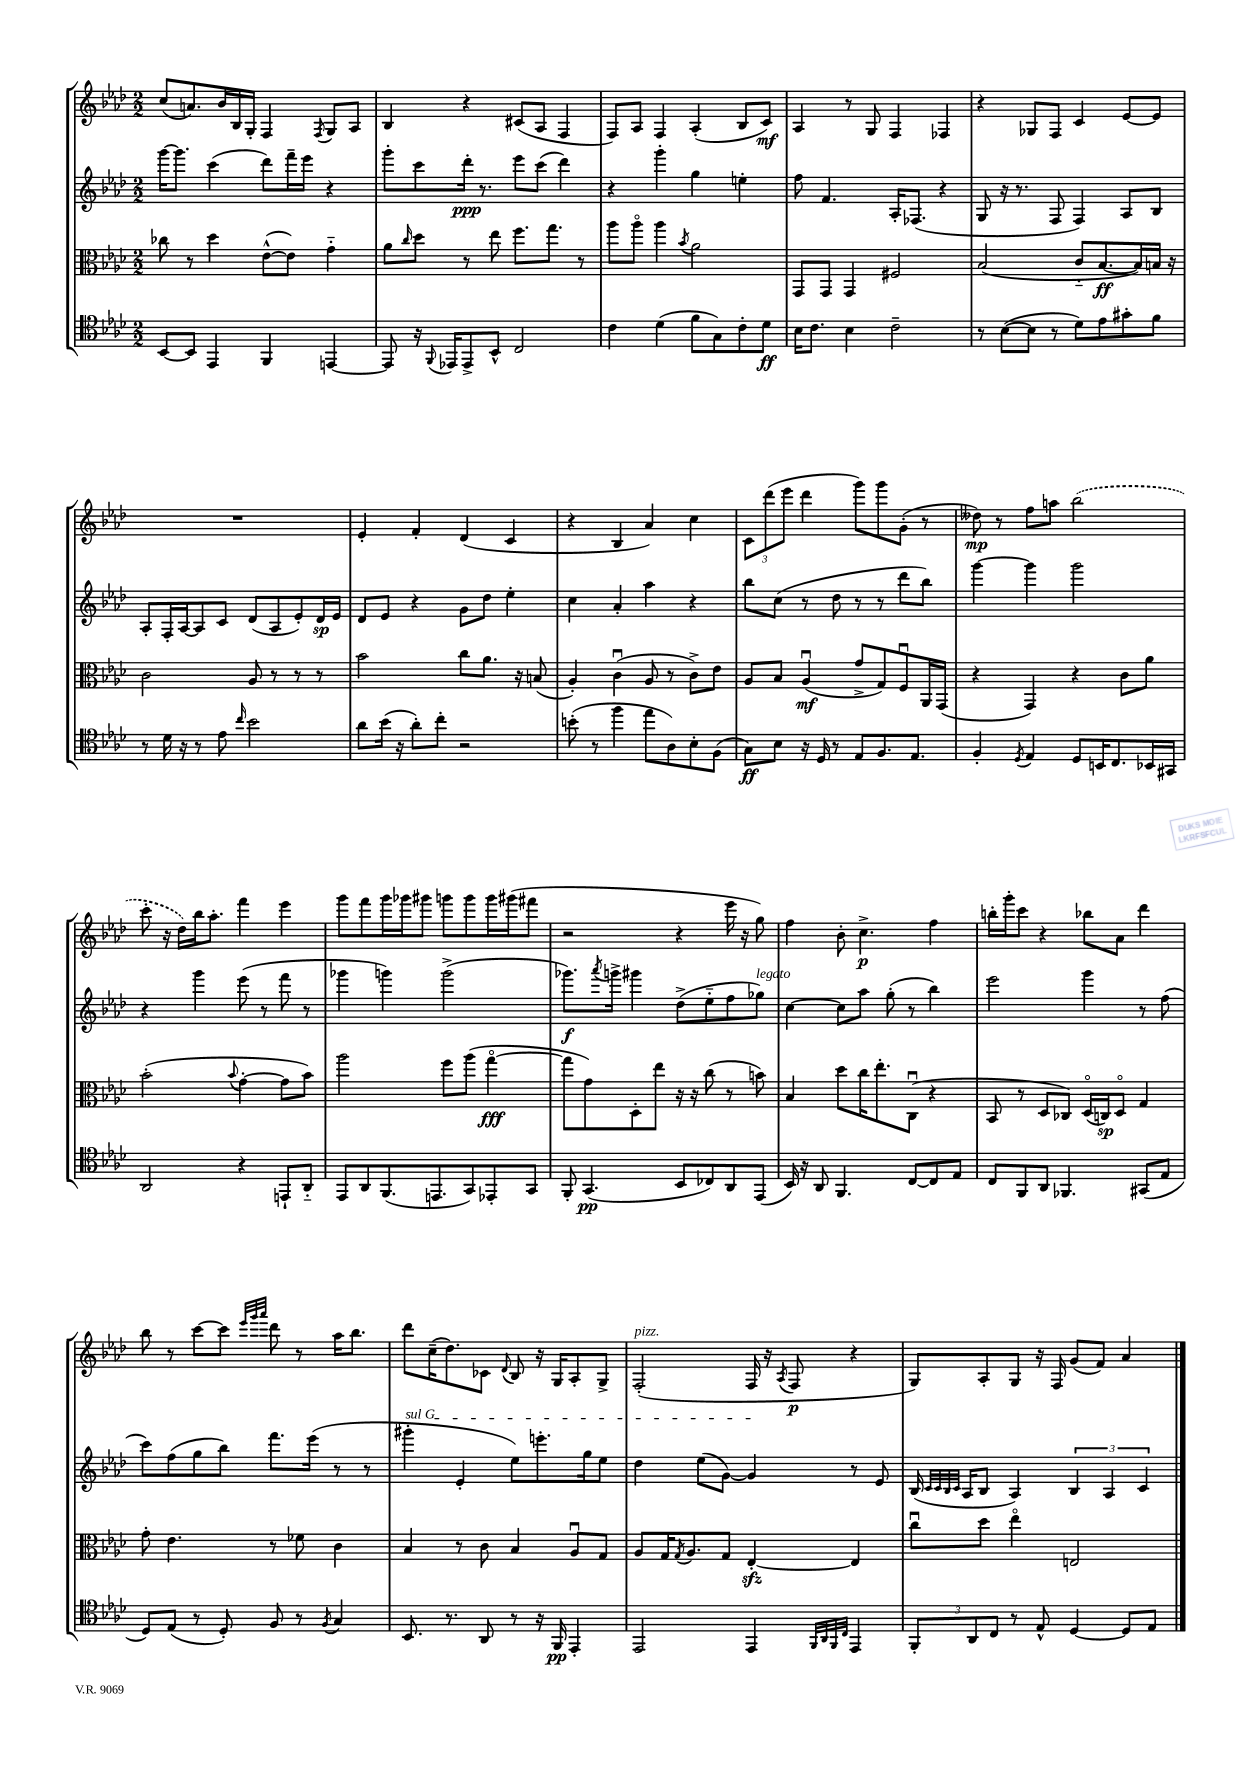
<<
\new StaffGroup <<
\new Staff = "s0" {
    \clef treble \key aes \major \numericTimeSignature \time 2/2
    c''8( a'8.) bes'16 bes16 g16-. f4 \acciaccatura { f8 } g8 aes8 |
    bes4 r4 cis'8( aes8 f4 |
    f8) aes8 f4 aes4-.( bes8 c'8\mf) |
    aes4 r8 g8 f4 fes4 |
    r4 ges8 f8 c'4 ees'8~ ees'8 |
    R1 |
    ees'4-. f'4-. des'4( c'4 |
    r4 bes4 aes'4) c''4 |
    \tuplet 3/2 { c'8 des'''8( ees'''8 } des'''4 g'''8) g'''8 g'8-.( r8 |
    deses''8\mp) r8 f''8 a''8 \once \slurDashed bes''2( |
    c'''8-. r16 des''16) bes''16 aes''8.-. f'''4 ees'''4 |
    g'''8 f'''8 g'''16 ges'''16 gis'''8 g'''8 g'''8 g'''16 gis'''16( fis'''8 |
    r2 r4 ees'''16 r16 g''8) |
    f''4 bes'8-. c''4.->\p f''4 |
    b''16-. g'''16-. c'''8 r4 bes''8 aes'8 des'''4 |
    bes''8 r8 c'''8~ c'''8 \grace { ees'''32 g'''32 aes'''32 } des'''8 r8 aes''16 bes''8. |
    des'''8 c''16--( des''8.) ces'8 \appoggiatura { des'8 } bes8 r16 g16 aes8-. g8-> |
    f2-.^\markup { \italic "pizz." }( f16 r16 \acciaccatura { aes8 } f8\p r4 |
    g8) aes8-. g8 r16 f16 g'8( f'8) aes'4 \bar "|." |
}
\new Staff = "s1" {
    \clef treble \key aes \major \numericTimeSignature \time 2/2
    g'''16~ g'''8. c'''4( des'''8) f'''16-- ees'''16 r4 |
    g'''8-. c'''8 des'''16-.\ppp r8. ees'''8 c'''8( des'''4) |
    r4 g'''4-. g''4 e''4-. |
    f''8 f'4. aes16-. fes8.( r4 |
    g8 r16 r8. f8 f4) aes8 bes8 |
    aes8-. f16-. aes16~ aes8 c'8 des'8( aes8 ees'8-.) des'16\sp ees'16 |
    des'8 ees'8 r4 g'8 des''8 ees''4-. |
    c''4 aes'4-. aes''4 r4 |
    bes''8 c''8( r8 des''8 r8 r8 des'''8 bes''8) |
    g'''4~ g'''4 g'''2 |
    r4 g'''4 ees'''8( r8 f'''8 r8 |
    ges'''4 g'''4) g'''2->( |
    ges'''8.\f) \acciaccatura { aes'''8 } g'''16-> gis'''4 des''8->( ees''8-_ f''8 ges''8^\markup { \italic "legato" }) |
    c''4~ c''8 aes''8 g''8-.( r8 bes''4) |
    ees'''2 g'''4 r8 f''8( |
    c'''8) f''8( g''8 bes''8) f'''8. ees'''16( r8 r8 |
    \once \override TextSpanner.bound-details.left.text = \markup { \italic "sul G" } gis'''4-.\startTextSpan ees'4-. ees''8) e'''8.-. g''16 ees''8 |
    des''4 ees''8( g'8~) g'4\stopTextSpan r8 ees'8 |
    bes16( \grace { c'32 c'32 bes32 c'32 } aes16 bes8 aes4) \tuplet 3/2 { bes4 aes4 c'4 } \bar "|." |
}
\new Staff = "s2" {
    \clef alto \key aes \major \numericTimeSignature \time 2/2
    ces''8 r8 des''4 ees'8~-^( ees'8) g'4-_ |
    aes'8 \grace { c''16 } des''8 r8 ees''8 f''8. g''8. r8 |
    aes''8 aes''8\flageolet aes''4 \acciaccatura { bes'8 } aes'2 |
    g,8 g,8 g,4 fis2 |
    bes2( c'8-_ bes8.~\ff bes16) b16 r16 |
    c'2 aes8 r8 r8 r8 |
    bes'2 c''8 aes'8. r16 b8( |
    aes4-.) c'4\downbow( aes8 r8 c'8->) ees'8 |
    aes8 bes8 aes4\downbow\mf( g'8-> g8) f8\downbow aes,16 g,16( |
    r4 g,4) r4 c'8 aes'8 |
    bes'2-.( \appoggiatura { bes'8 } g'4~-. g'8 bes'8) |
    aes''2 f''8 aes''8( g''4~\flageolet\fff |
    g''8 g'8) des8-. ees''8 r16 r16 c''8( r8 b'8) |
    bes4 des''8 c''16 ees''8.-. c8\downbow( r4 |
    bes,8 r8 des8 ces8) des16\flageolet( c16\sp) des8\flageolet g4 |
    g'8-. ees'4. r8 fes'8 c'4 |
    bes4 r8 c'8 bes4 aes8\downbow g8 |
    aes8 g16 \acciaccatura { g8 } aes8. g8 ees4~-.\sfz ees4 |
    c''8\downbow des''8 ees''4\flageolet e2 \bar "|." |
}
\new Staff = "s3" {
    \clef tenor \key aes \major \numericTimeSignature \time 2/2
    bes,8~ bes,8 ees,4 f,4 e,4~ |
    e,8 r16 \appoggiatura { f,8 } ees,16 ees,8-> bes,8-^ c2 |
    c'4 des'4( f'8 g8) c'8-. des'8\ff |
    bes16 c'8. bes4 c'2-- |
    r8 bes8~( bes8 r8 des'8) ees'8 gis'8-. f'8 |
    r8 des'16 r16 r8 ees'8 \grace { c''16 } bes'2 |
    aes'8 bes'16( r16 aes'8-.) c''8-. r2 |
    b'8-.( r8 f''4 ees''8 aes8) bes8-. f8( |
    g8\ff) bes8 r16 des16 r8 ees8 f8. ees8. |
    f4-. \acciaccatura { des8 } ees4 des8 b,16 c8. bes,16 gis,16 |
    aes,2 r4 e,8-! aes,8-_ |
    ees,8 aes,8 f,8.( e,8. g,8) ees,8-. g,8 |
    f,8-. g,4.\pp( bes,8 ces8) aes,8 ees,8( |
    bes,16) r16 aes,8 f,4. c8~ c8 ees8 |
    c8 f,8 aes,8 fes,4. gis,8( ees8 |
    des8) ees8( r8 des8-.) f8 r8 \acciaccatura { f8 } g4 |
    bes,8. r8. aes,8 r8 r16 f,16\pp ees,4-. |
    ees,2 ees,4 \grace { f,32 aes,32 f,32 c32 } ees,4 |
    \tuplet 3/2 { f,8-. aes,8 c8 } r8 ees8-^ des4~ des8 ees8 \bar "|." |
}
>>
>>
\layout { \context { \Score \remove "Bar_number_engraver" } }
